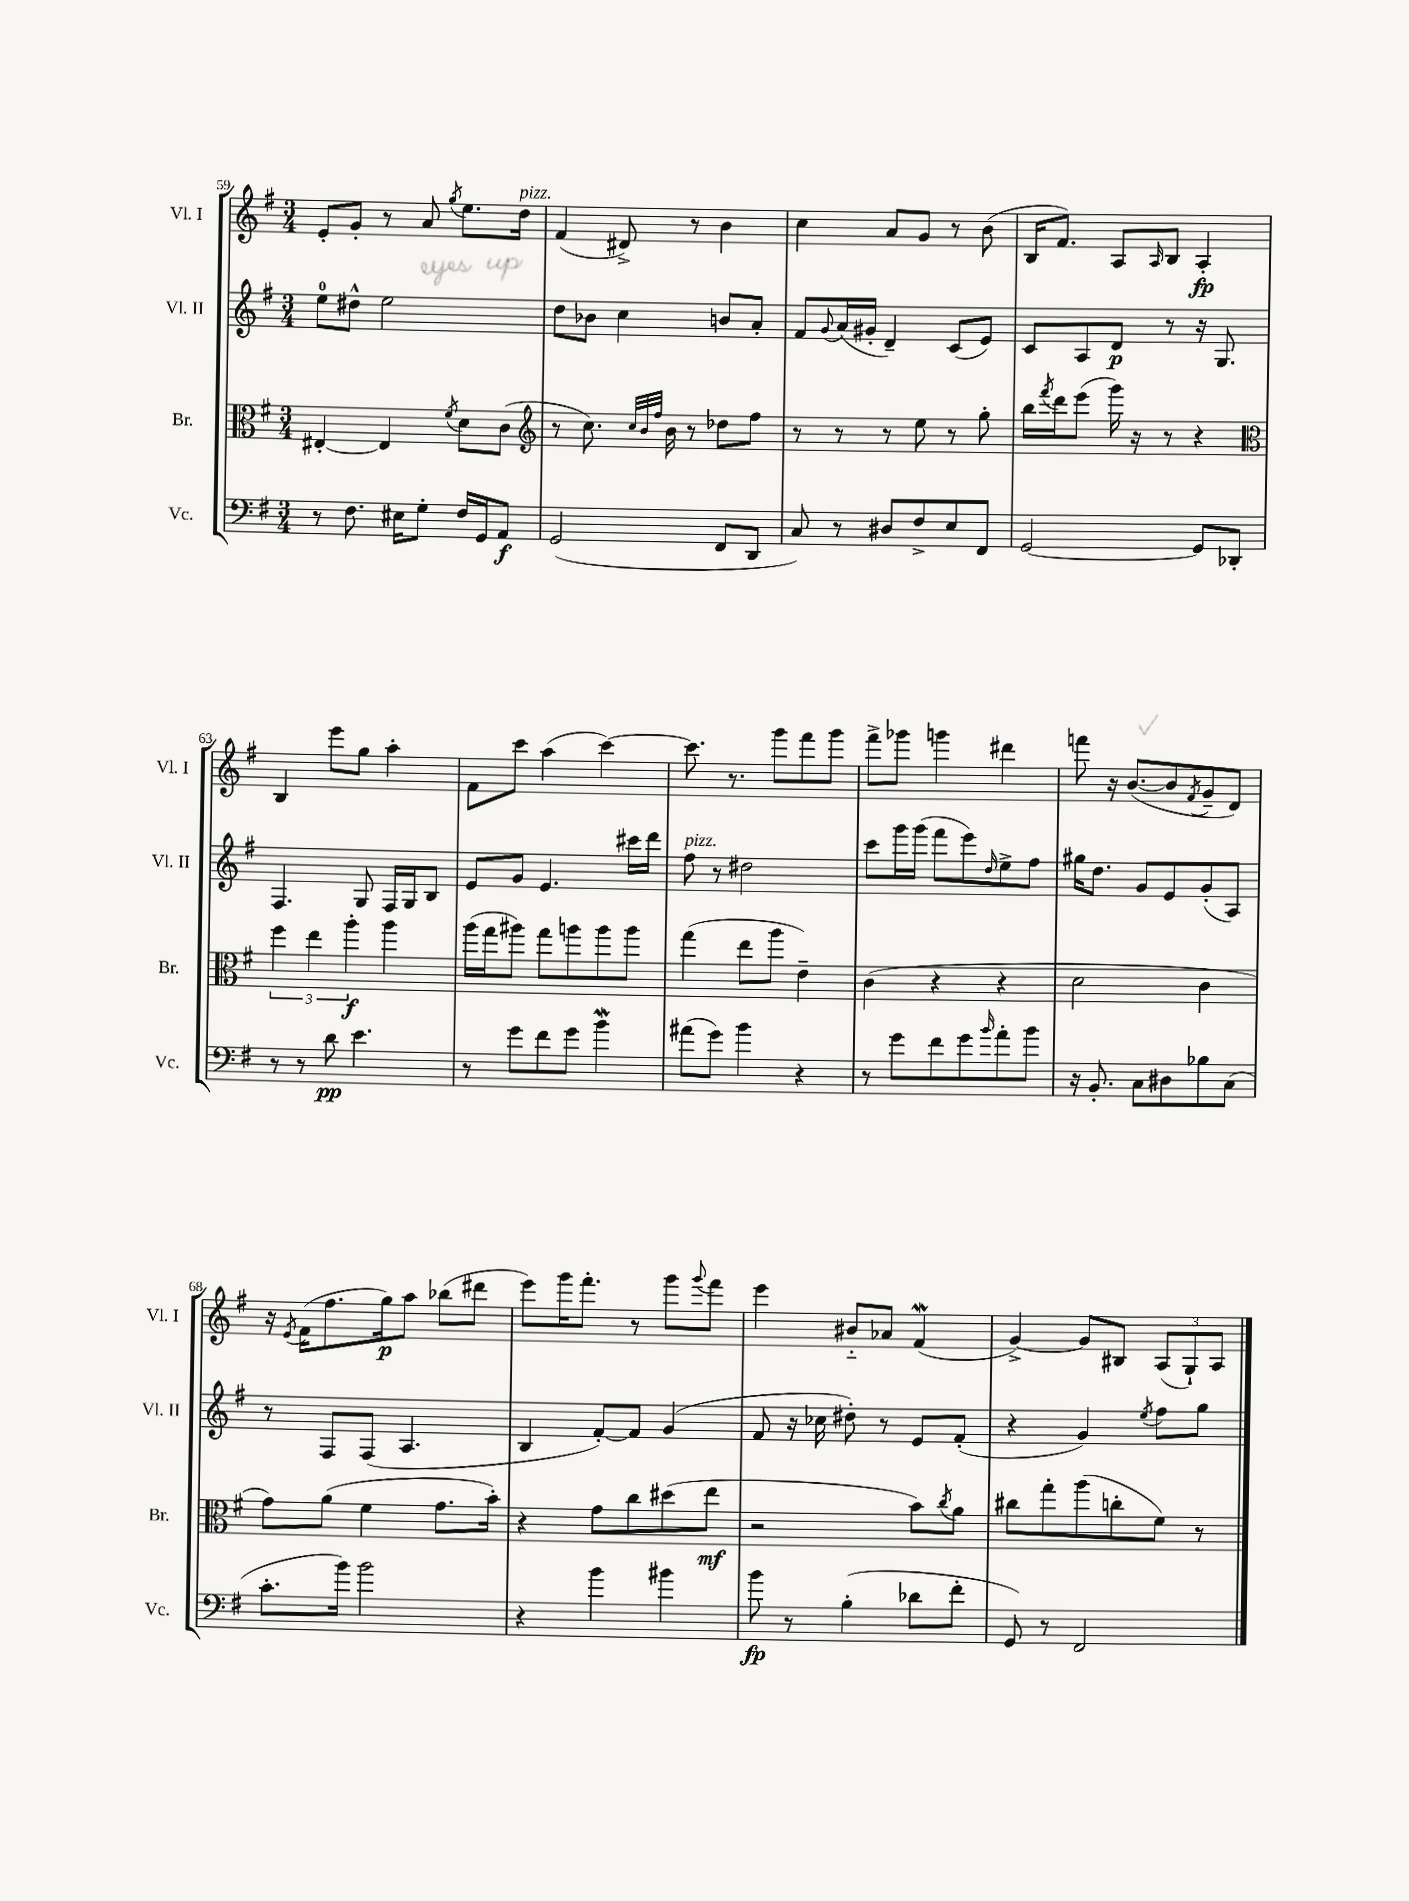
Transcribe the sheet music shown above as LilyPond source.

<<
\new StaffGroup <<
\new Staff = "s0" \with { instrumentName = "Vl. I" shortInstrumentName = "Vl. I" } {
    \clef treble \key g \major \numericTimeSignature \time 3/4
    e'8-. g'8-. r8 a'8 \acciaccatura { g''8 } e''8. d''16^\markup { \italic "pizz." } |
    fis'4( dis'8->) r8 b'4 |
    c''4 a'8 g'8 r8 b'8( |
    b16 fis'8.) a8 \grace { a16 } b8 a4-.\fp |
    b4 e'''8 g''8 a''4-. |
    fis'8 c'''8 a''4( c'''4~) |
    c'''8. r8. g'''8 fis'''8 g'''8 |
    fis'''8-> ges'''8 g'''4 dis'''4 |
    f'''8 r16 b'8.~( b'8 \acciaccatura { fis'8 } g'8-- d'8) |
    r16 \acciaccatura { e'8 } fis'16( fis''8. g''16\p) a''8 bes''8( dis'''8 |
    e'''8) g'''16 fis'''8.-. r8 g'''8 \appoggiatura { g'''8 } fis'''8 |
    e'''4 bis'8-_ aes'8 fis'4\mordent( |
    g'4~->) g'8 bis8 \tuplet 3/2 { a8( g8-!) a8 } \bar "|." |
}
\new Staff = "s1" \with { instrumentName = "Vl. II" shortInstrumentName = "Vl. II" } {
    \clef treble \key g \major \numericTimeSignature \time 3/4
    e''8-0 dis''8-^ e''2 |
    d''8 bes'8 c''4 b'8 a'8-. |
    fis'8 \appoggiatura { g'8 } a'16( gis'16-. d'4--) c'8( e'8) |
    c'8 a8 d'8\p r8 r16 g8. |
    fis4. g8 fis16 g16 b8 |
    e'8 g'8 e'4. cis'''16 d'''16 |
    fis''8^\markup { \italic "pizz." } r8 dis''2 |
    c'''8 g'''16 g'''16( fis'''8 e'''8) \grace { d''16 } e''8-> fis''8 |
    gis''16 d''8. g'8 e'8 g'8-.( a8) |
    r8 fis8 fis8( a4. |
    b4 fis'8~-.) fis'8 g'4( |
    fis'8 r16 ces''16 dis''8-.) r8 e'8 fis'8-.( |
    r4 g'4) \acciaccatura { e''8 } fis''8 g''8 \bar "|." |
}
\new Staff = "s2" \with { instrumentName = "Br." shortInstrumentName = "Br." } {
    \clef alto \key g \major \numericTimeSignature \time 3/4
    eis4~-. eis4 \acciaccatura { fis'8 } d'8 c'8( |
    \clef treble r8 c''8.) \grace { c''32 b'32 fis''32 } b'16 r8 des''8 fis''8 |
    r8 r8 r8 e''8 r8 g''8-. |
    b''16 \acciaccatura { fis'''8 } d'''16 e'''8( g'''16) r16 r8 r4 |
    \clef alto \tuplet 3/2 { fis''4 e''4 a''4-.\f } a''4 |
    a''16( g''16 ais''8) g''8 a''8 a''8 a''8 |
    g''4( e''8 a''8 e'4--) |
    c'4( r4 r4 |
    d'2 c'4 |
    g'8) a'8( fis'4 g'8. b'16-.) |
    r4 g'8 c''8 dis''8( e''8\mf |
    r2 b'8) \acciaccatura { c''8 } a'8 |
    cis''8 g''8-. a''8( c''8-. fis'8) r8 \bar "|." |
}
\new Staff = "s3" \with { instrumentName = "Vc." shortInstrumentName = "Vc." } {
    \clef bass \key g \major \numericTimeSignature \time 3/4
    r8 fis8. eis16 g8-. fis16 g,16 a,8\f |
    g,2( fis,8 d,8 |
    c8) r8 dis8 fis8-> e8 fis,8 |
    g,2~ g,8 des,8-. |
    r8 r8 d'8\pp e'4. |
    r8 g'8 fis'8 g'8 b'4\mordent |
    ais'8( g'8) b'4 r4 |
    r8 g'8 fis'8 g'8 \grace { b'16 } a'8-. b'8 |
    r16 b,8.-. c8 dis8 bes8 c8( |
    c'8.-. b'16) b'2 |
    r4 b'4 bis'4 |
    b'8\fp r8 b4-.( des'8 fis'8-. |
    g,8) r8 fis,2 \bar "|." |
}
>>
>>
\layout { \context { \Score currentBarNumber = #59 } }
